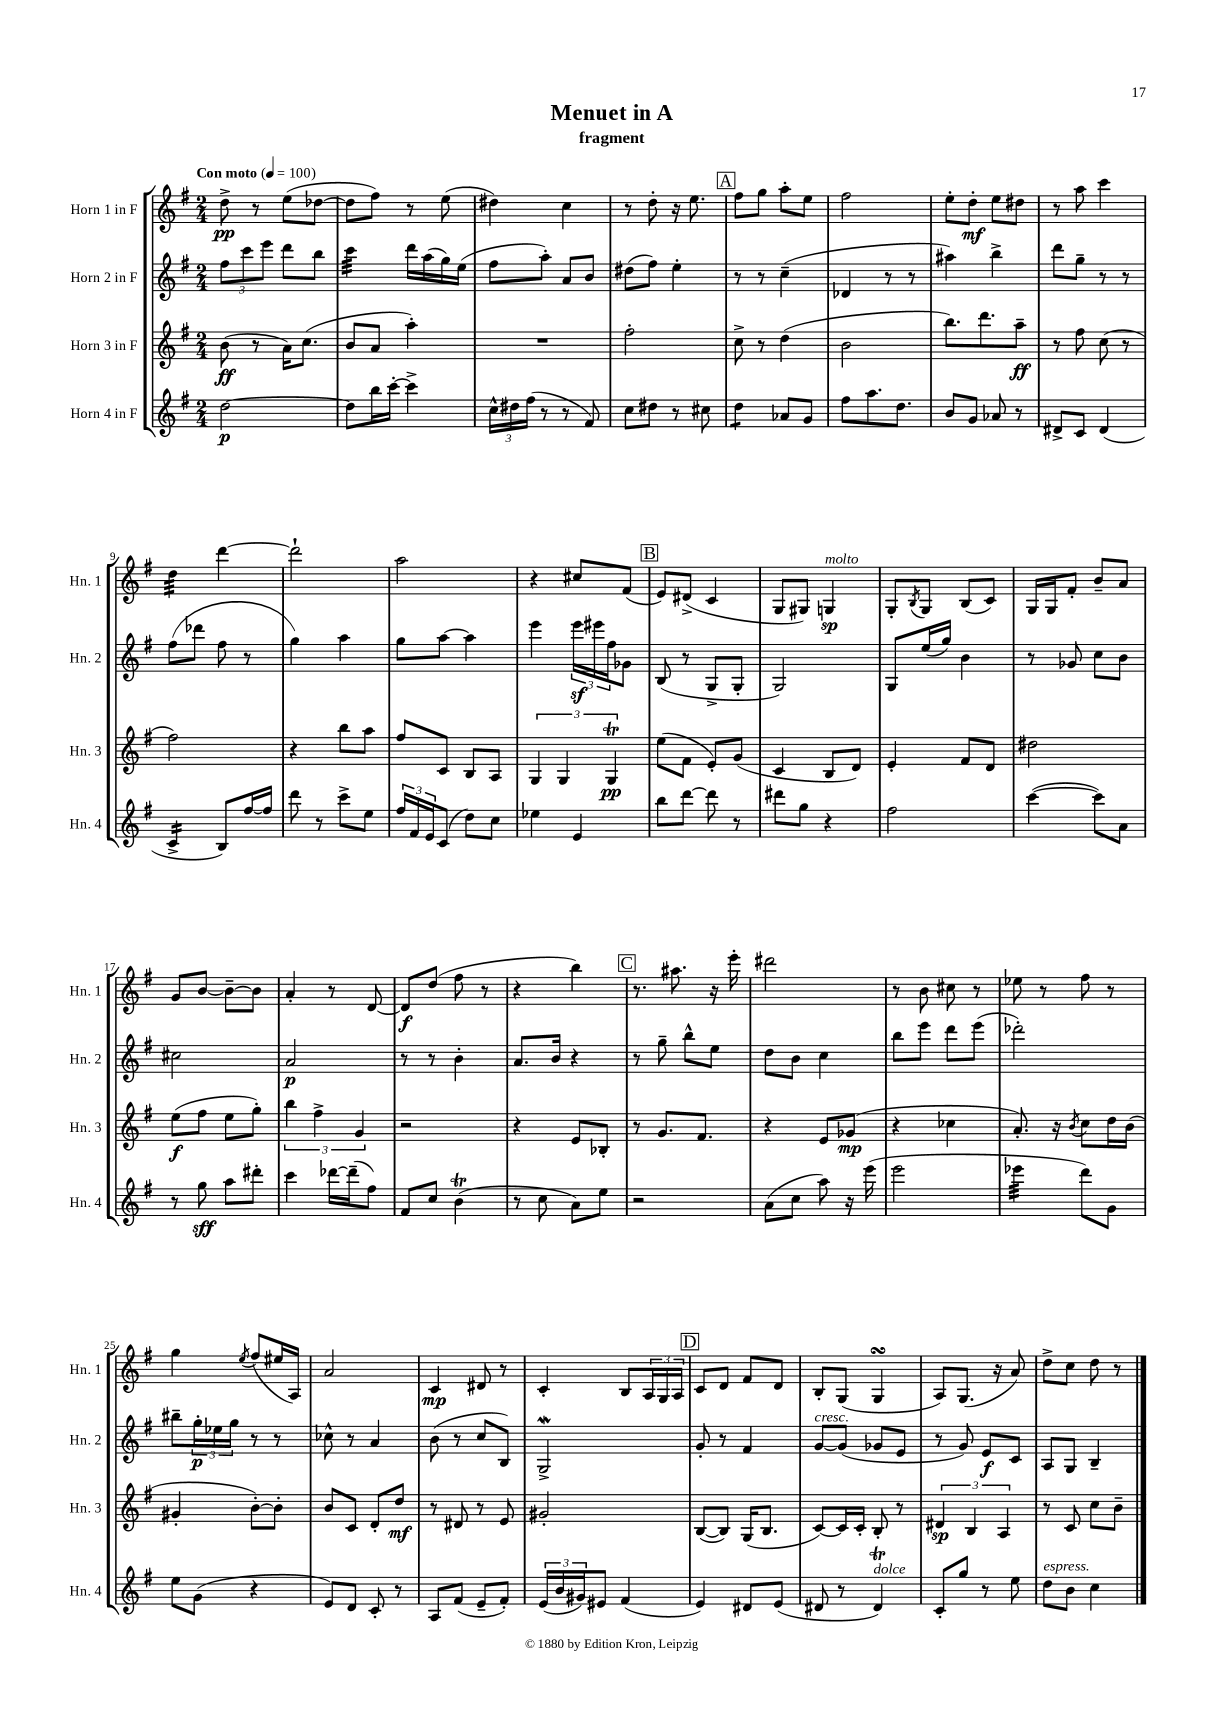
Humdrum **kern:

**kern	**kern	**kern	**kern
*staff4	*staff3	*staff2	*staff1
*clefG2	*clefG2	*clefG2	*clefG2
*k[f#]	*k[f#]	*k[f#]	*k[f#]
*M2/4	*M2/4	*M2/4	*M2/4
*MM100	*MM100	*MM100	*MM100
[2dd	(8b	12ff#	8dd^
.	.	12ccc	.
.	8r	.	8r
.	.	12eee	.
.	16a)	8ddd	(8ee
.	(8.cc	.	.
.	.	8bb	[8dd-
=	=	=	=
8dd]	8b	4ccc	8dd-]
16bb	8a	.	8ff#)
[16ccc'	.	.	.
4ccc^]	4aa')	16ddd	8r
.	.	(16aa	.
.	.	16gg)	(8ee
.	.	(16ee	.
=	=	=	=
24cc^^	2r	8ff#	4dd#)
24dd#	.	.	.
(24ff#	.	.	.
8r	.	8aa')	.
8r	.	8a	4cc
8f#)	.	8b	.
=	=	=	=
8cc	2ff#'	(8dd#	8r
8dd#	.	8ff#)	8dd'
8r	.	4ee'	16r
.	.	.	8.ee
8cc#	.	.	.
=	=	=	=
4dd	8cc^	8r	8ff#
.	8r	8r	8gg
8a-	(4dd	(4cc~	8aa'
8g	.	.	8ee
=	=	=	=
8ff#	2b	4d-	2ff#
8.aa	.	.	.
.	.	8r	.
8.dd	.	.	.
.	.	8r	.
=	=	=	=
8b	8.bb)	4aa#)	8ee'
8g	.	.	8dd'
.	8.ddd	.	.
8a-	.	4bb^	8ee
8r	8aa~	.	8dd#
=	=	=	=
8d#^	8r	8ddd	8r
8c	8ff#	8gg~	8aa
(4d#	(8cc	8r	4ccc
.	8r	8r	.
=	=	=	=
4c^	2ff#)	(8ff#	4dd
.	.	8ddd-	.
8B)	.	8ff#	[4ddd
[16ff#	.	8r	.
16ff#]	.	.	.
=	=	=	=
8ddd	4r	4gg)	2ddd`]
8r	.	.	.
8ccc^	8bb	4aa	.
8ee	8aa	.	.
=	=	=	=
24ff#	8ff#	8gg	2aa
24f#	.	.	.
24e	.	.	.
(8c	8c	[8aa	.
8dd)	8B	4aa]	.
8cc	8A	.	.
=	=	=	=
4ee-	6G	4eee	4r
.	6G	.	.
4e	.	24eee	8cc#
.	.	24eee#	.
.	6G	24ff#	.
.	.	8g-	(8f#
=	=	=	=
8bb	(8ee	(8B	8e)
[8ddd	8f#	8r	(8d#^
8ddd]	8e')	8G^	4c
8r	(8g	8G'	.
=	=	=	=
8ddd#	4c	2G)	8G
8gg	.	.	8G#)
4r	8B	.	4G
.	8d)	.	.
=	=	=	=
2ff#	4e'	8G	8G'
.	.	.	8qB
.	.	(16ee	8G
.	.	16gg)	.
.	8f#	4b	(8B
.	8d	.	8c)
=	=	=	=
([4ccc	2dd#	8r	16G
.	.	.	16G
.	.	8g-	8f#'
8ccc])	.	8cc	8b~
8a	.	8b	8a
=	=	=	=
8r	(8ee	2cc#	8g
8gg	8ff#	.	[8b
8aa	8ee	.	8b~_
8ddd#'	8gg')	.	8b]
=	=	=	=
4ccc	6bb	2a	4a'
.	6ff#^	.	.
[16ddd-	.	.	8r
(16ddd-~]	.	.	.
.	6g	.	.
8ff#)	.	.	[8d
=	=	=	=
8f#	2r	8r	8d]
8cc	.	8r	(8dd
(4b	.	4b'	8ff#
.	.	.	8r
=	=	=	=
8r	4r	8.a	4r
8cc	.	.	.
.	.	16b	.
8a)	8e	4r	4bb)
8ee	8B-'	.	.
=	=	=	=
2r	8r	8r	8.r
.	8.g	8gg~	.
.	.	.	8.aa#
.	.	8bb^^	.
.	8.f#	.	.
.	.	8ee	16r
.	.	.	16eee'
=	=	=	=
(8a	4r	8dd	2ddd#
8cc	.	8b	.
8aa)	8e	4cc	.
16r	(8g-	.	.
(16eee	.	.	.
=	=	=	=
2eee	4r	8bb	8r
.	.	8eee	8b
.	4cc-	8ddd	8cc#
.	.	(8eee	8r
=	=	=	=
4eee-	8.a')	2ddd-')	8ee-
.	.	.	8r
.	16r	.	.
.	8qb	.	.
8ddd)	8cc	.	8ff#
8g	16dd	.	8r
.	(16b	.	.
=	=	=	=
8ee	4g#'	8bb#~	4gg
(8g	.	24gg'	.
.	.	24ee-	.
.	.	24gg	.
.	.	.	8qee
4r	[8b')	8r	(8ff#
.	8b']	8r	16ee#
.	.	.	16A)
=	=	=	=
8e)	8b	8cc-^^	2a
8d	8c	8r	.
8c'	8d'	4a	.
8r	8dd	.	.
=	=	=	=
8A	8r	(8b	4c
(8f#	8d#	8r	.
8e~	8r	8cc	8d#
8f#')	8e	8B)	8r
=	=	=	=
(24e	2g#'	2G^	4c'
24b	.	.	.
24g#)	.	.	.
8e#	.	.	.
(4f#	.	.	8B
.	.	.	24A
.	.	.	24G
.	.	.	24A
=	=	=	=
4e)	([8B	8g'	8c
.	8B])	8r	8d
8d#	(16G	4f#	8f#
.	8.B	.	.
(8e	.	.	8d
=	=	=	=
8d#	[8c)	[8g	8B'
8r	16c]	(8g]	(8G
.	16c'	.	.
4d#)	8B'	8g-	4G
.	8r	8e	.
=	=	=	=
8c'	6d#	8r	8A)
8gg	.	8g)	(8.G
.	6B	.	.
8r	.	8e	.
.	.	.	16r
.	6A	.	.
8ee	.	8c	8a)
=	=	=	=
8dd	8r	8A	8dd^
8b	8c	8G	8cc
4cc	8cc	4B~	8dd
.	8b~	.	8r
==	==	==	==
*-	*-	*-	*-
